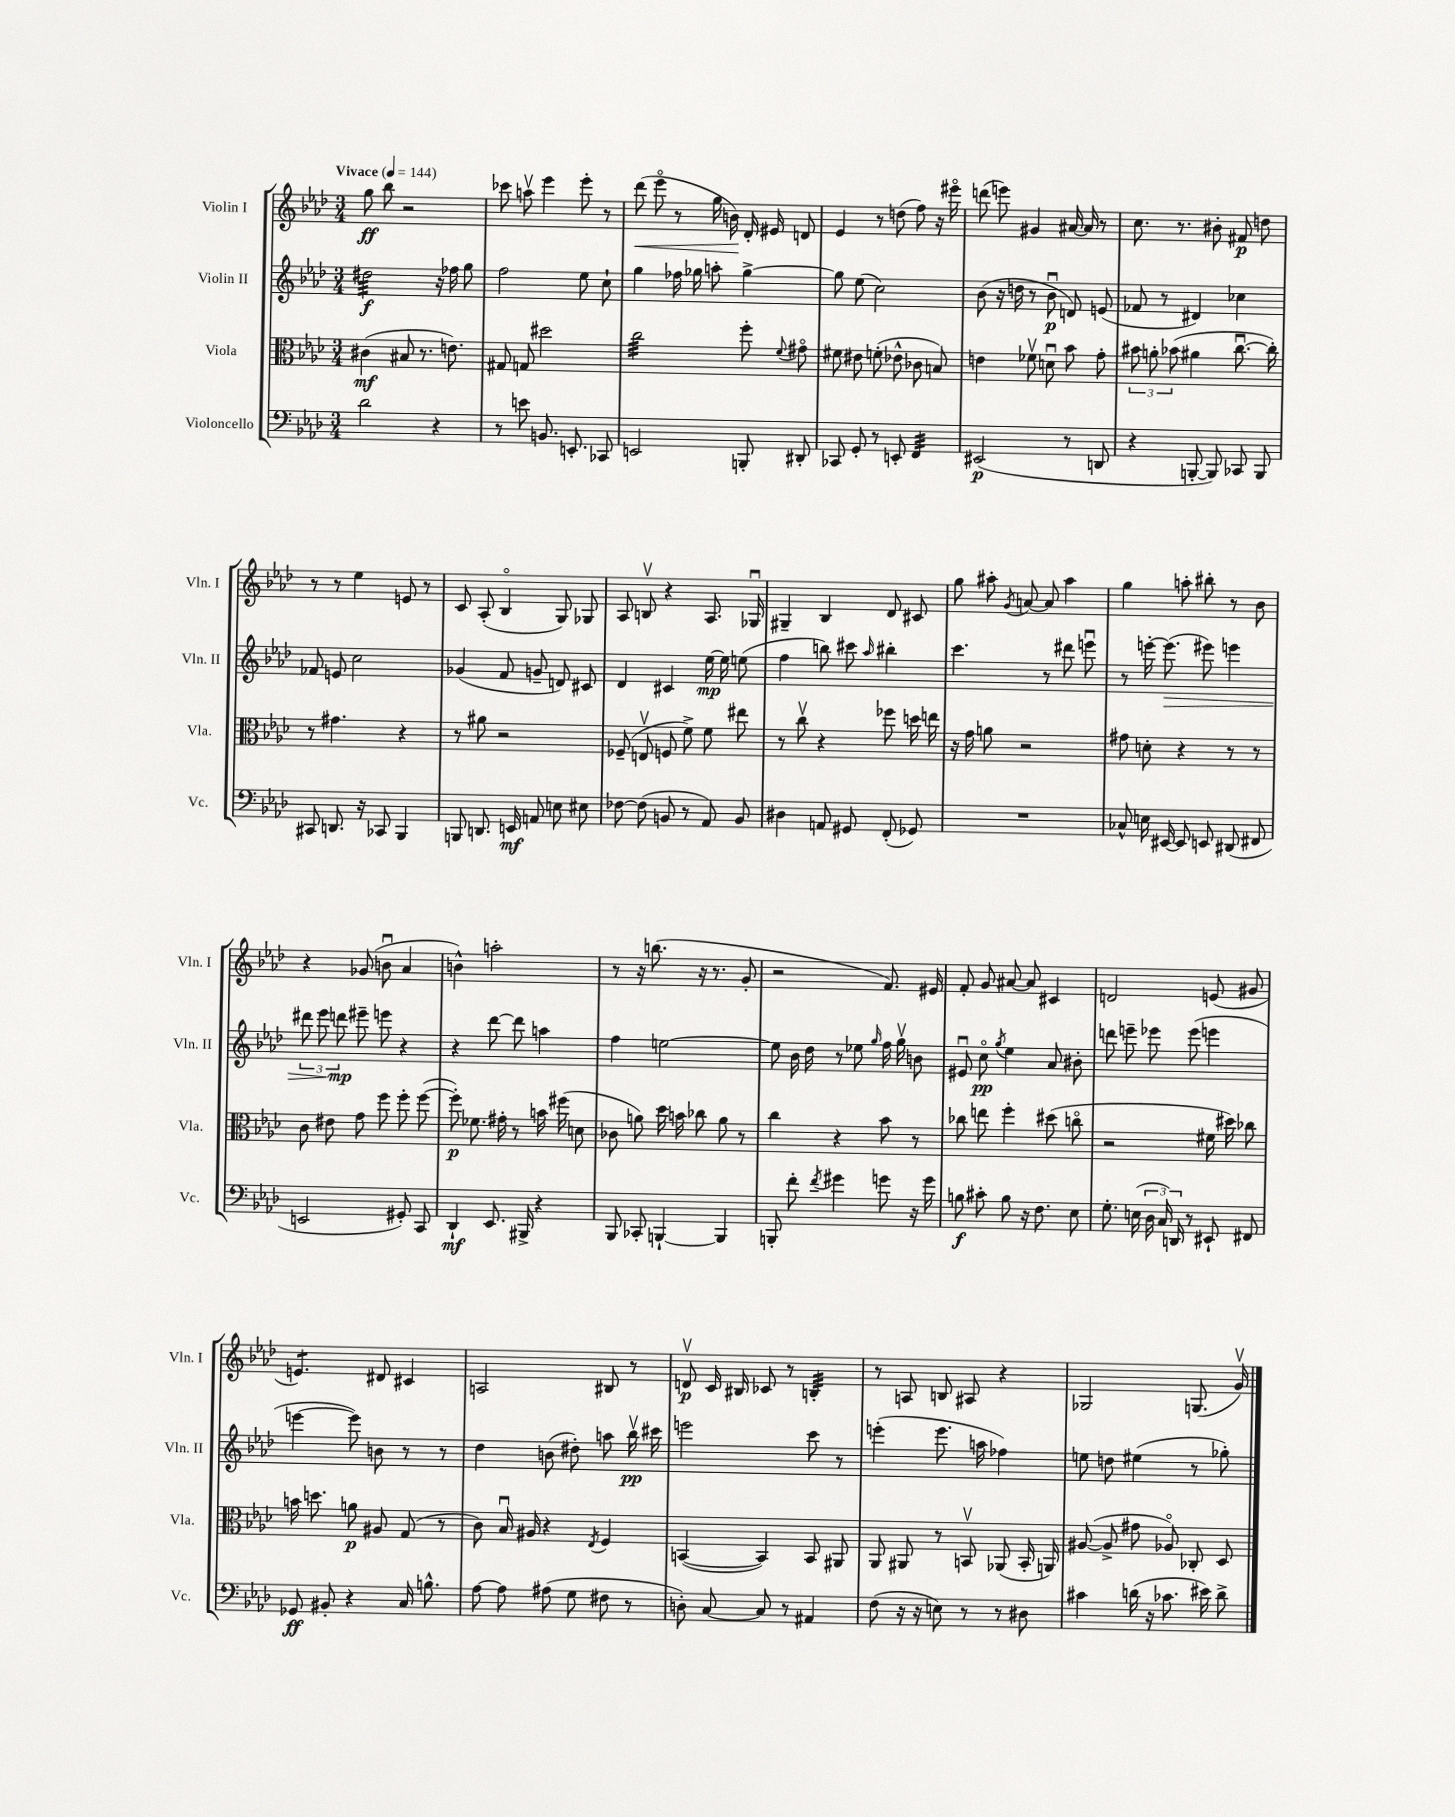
<<
\new StaffGroup <<
\new Staff = "s0" \with { instrumentName = "Violin I" shortInstrumentName = "Vln. I" } {
    \clef treble \key aes \major \numericTimeSignature \time 3/4 \tempo "Vivace" 4 = 144
    \autoBeamOff g''8\ff bes''8 r2 |
    ces'''8 a''8\upbow ees'''4 ees'''8-. r8 |
    des'''8\<( ees'''8\flageolet r8 g''16 b'16\!) des'16-. eis'16 d'8 |
    ees'4 r8 d''8( f''8) r16 eis'''16\flageolet |
    d'''8( e'''8) gis'4 ais'16~ ais'16 r8 |
    c''8. r8. bis'8-. fis'8\p d''8 |
    r8 r8 ees''4 e'8 r8 |
    c'8 aes8-.( bes4\flageolet g8) ges8 |
    aes8 b8\upbow r4 aes8. ges16\downbow |
    gis4-- bes4 des'8 cis'8 |
    g''8 ais''8-. \acciaccatura { g'8 } a'8~ a'8 ais''4 |
    g''4 a''8-. bis''8-. r8 bes'8 |
    r4 ges'8( b'8\downbow aes'4 |
    b'4-^) a''2-. |
    r8 r16 b''8.( r16 r8. g'8-. |
    r2 f'8.) eis'16 |
    f'8-. g'8 ais'8~ ais'8 cis'4 |
    d'2 e'8( gis'8 |
    e'4.:8) dis'8 cis'4 |
    a2 bis8 r8 |
    d'8\upbow\p c'16 bis16 ces'8 r8 b4:32-. |
    r8 a8 b8 ais8 r4 |
    ges2 g8.( g'16\upbow) \bar "|." |
}
\new Staff = "s1" \with { instrumentName = "Violin II" shortInstrumentName = "Vln. II" } {
    \clef treble \key aes \major \numericTimeSignature \time 3/4
    \autoBeamOff dis''2:32\f r16 fes''16 g''8 |
    f''2 ees''8 c''8-! |
    g''4 fes''16 ges''16 a''8-. ges''4~-> |
    ges''8 ees''8( c''2) |
    bes'8( r16 d''16 r8 bes'8\downbow\p d'8) e'8( |
    fes'8 r8 dis'4) ces''4 |
    fes'8 e'8 c''2 |
    ges'4( f'8 g'8-- d'8) cis'8 |
    des'4 cis'4 ees''16~\mp ees''16 e''8( |
    f''4 b''8) cis'''8 \grace { aes''16 } bis''4-. |
    c'''4. r8 dis'''8 e'''8\downbow |
    r8 e'''16~-. e'''8.\>( eis'''8) e'''4 |
    \tuplet 3/2 { dis'''8 ees'''8\! d'''8\mp } eis'''8-- e'''8 r4 |
    r4 des'''8~ des'''8 a''4 |
    f''4 e''2~ |
    e''8 bes'16 des''16 r8 ees''8 \grace { g''16 } f''16 g''16\upbow b'8 |
    eis'8\downbow c''8\flageolet\pp \acciaccatura { g''8 } ees''4 aes'8 bis'8-. |
    d'''8 e'''8-- ees'''8 ees'''8( e'''4 |
    e'''4~ e'''8) b'8 r8 r8 |
    des''4 b'8( dis''8-.) a''8 bes''16\upbow\pp cis'''16 |
    e'''2 c'''8 r8 |
    e'''4-.( e'''8. a''16 fes''4) |
    e''8 d''8 eis''4( r8 ges''8-.) \bar "|." |
}
\new Staff = "s2" \with { instrumentName = "Viola" shortInstrumentName = "Vla." } {
    \clef alto \key aes \major \numericTimeSignature \time 3/4
    \autoBeamOff cis'4\mf( bis8 r8. e'8.) |
    gis8 g8 dis''2 |
    c''2:32 f''8-. \appoggiatura { f'8 } gis'8\flageolet |
    fis'8 eis'8 f'8-.( ees'8-^ ces'8 b8) |
    e'4 fes'8\upbow d'8\downbow bes'8 g'8-. |
    \tuplet 3/2 { bis'8 a'8-. bes'8( } ais'4 c''8.~\downbow c''16-.) |
    r8 gis'4. r4 |
    r8 ais'8 r2 |
    fes8--( e8\upbow f8 f'8->) f'8 eis''8 |
    r8 c''8\upbow r4 fes''8 d''16 e''16 |
    r16 g'16 a'8 r2 |
    gis'8 d'8-. r4 r8 r8 |
    c'8 eis'8 g'8 f''8 f''8-. f''8~( |
    f''8-.\p) fes'8. gis'16-. r8 b'16 fis''16( d'8 |
    ces'8 a'8) des''16 b'16 ces''8 a'8 r8 |
    c''4 r4 bes'8 r8 |
    ces''8 e''8 f''4-. dis''8( c''8\flageolet |
    r2 fis'16 dis''16) ces''8 |
    b'16 d''8. a'8\p ais8 g8( r8 |
    c'8) bes16\downbow ais16 r4 \acciaccatura { ees8 } f4 |
    b,4~( b,4) b,8 ais,8 |
    aes,8 ais,8 r8 b,8\upbow aes,8( b,16-. a,16) |
    ais8~( ais8-> gis'8 aes8\flageolet) ces8-. des8 \bar "|." |
}
\new Staff = "s3" \with { instrumentName = "Violoncello" shortInstrumentName = "Vc." } {
    \clef bass \key aes \major \numericTimeSignature \time 3/4
    \autoBeamOff des'2 r4 |
    r8 e'8 b,8. e,8.-. ces,8 |
    e,2 b,,8-. dis,8-. |
    ces,8 g,8-. r8 e,8-. f,4:32 |
    eis,2\p( r8 d,8 |
    r4 b,,8~-. b,,8) ces,8 b,,8 |
    cis,8 d,8. r16 ces,8 bes,,4 |
    b,,8 d,8. e,16\mf a,8 e8 eis8 |
    fes8~ fes8( b,8 r8 aes,8) b,8 |
    dis4 a,8 gis,8 f,8-.( ges,8) |
    R2. |
    ces8-^ e16 eis,16~ eis,8 e,8 dis,8( fis,8 |
    e,2 gis,8-.) c,8 |
    des,4-!\mf ees,8. bis,,16-> r4 |
    bes,,8 ces,8-. b,,4~-! b,,4 |
    b,,8-. f'8-. \acciaccatura { f'8 } gis'4 g'8 r16 g'16 |
    b8\f cis'8-. b8 r16 f8. ees8 |
    g8.-. e16( \tuplet 3/2 { des16 c16) d,16 } r8 eis,8-! fis,8 |
    ges,8\ff bis,8-. r4 c16 b8.-^ |
    aes8~ aes8 ais8( g8 fis8 r8 |
    d8-.) c8~ c8 r8 ais,4 |
    f8( r16 r16 e8) r8 r8 dis8 |
    cis'4 d'16( r16 ces'8. eis'16) d'8-> \bar "|." |
}
>>
>>
\layout { \context { \Score \remove "Bar_number_engraver" } }
